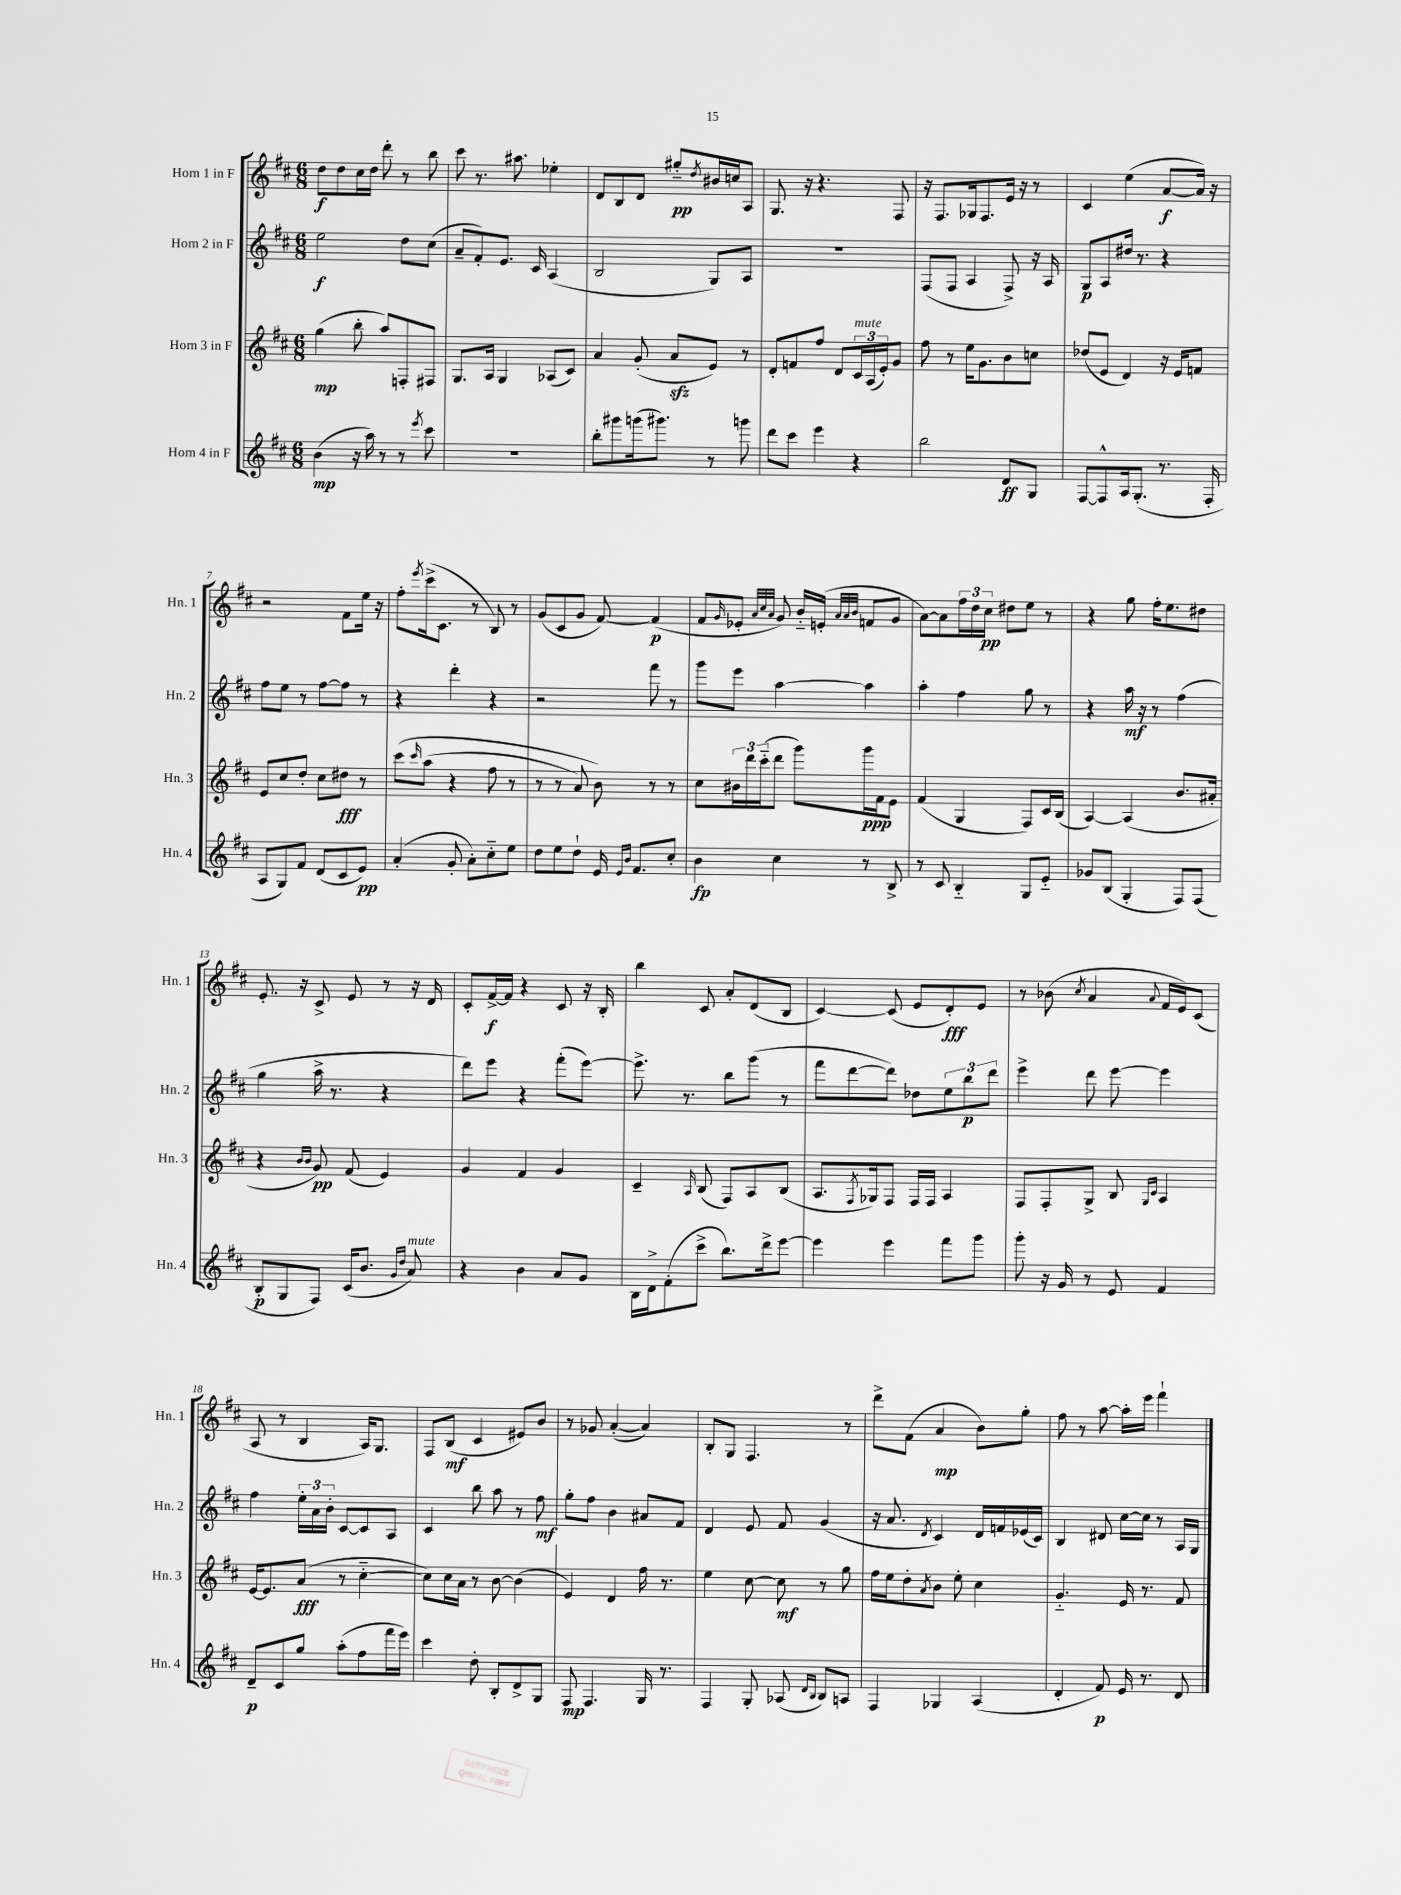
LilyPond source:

<<
\new StaffGroup <<
\new Staff = "s0" \with { instrumentName = "Horn 1 in F" shortInstrumentName = "Hn. 1" } {
    \clef treble \key d \major \numericTimeSignature \time 6/8
    d''8\f d''8 cis''16 d''16 d'''8-. r8 b''8 |
    cis'''8 r8. ais''8. ees''4-. |
    d'8 b8 d'8 gis''8-_\pp \acciaccatura { d''8 } bis'16 c''16 a8 |
    g8. r16 r4. fis8 |
    r16 fis8. ges16 fis8. e'16 r16 r8 |
    cis'4 e''4( a'8~\f a'16) r16 |
    r2 fis'8 e''16 r16 |
    fis''8-. \acciaccatura { e'''8 } cis'''16->( cis'8. r8 b8) r8 |
    g'8( cis'8 g'8 fis'8~) fis'4\p( |
    fis'8 \grace { g'16 } ees'8-. \grace { a'32 cis''32 a'32 } g'8) b'16-_ e'16-.( \grace { a'32 a'32 b'32 } f'8 g'8 |
    a'8~) a'8 \tuplet 3/2 { fis''16 d''16 cis''16\pp } dis''8 e''8 r8 |
    r4 g''8 fis''16-. e''8. dis''8 |
    e'8.-. r16 cis'8-> e'8 r8 r16 d'16 |
    cis'8-. fis'16~->\f fis'16 r4 cis'8 r16 b16-. |
    b''4 cis'8 a'8-. d'8( b8 |
    cis'4~) cis'8( e'8 d'8-.\fff) e'8 |
    r8 bes'8( \acciaccatura { cis''8 } a'4 \appoggiatura { a'8 } fis'16 e'16) cis'8( |
    a8 r8 b4 a16) g8. |
    fis8 b8\mf( cis'4 eis'8) b'8 |
    r8 ges'8 a'4~-.( a'4) |
    b8-. g8 fis4. r8 |
    d'''8-> fis'8( a'4\mp b'8) g''8-. |
    fis''8 r8 a''8~ a''16-. e'''16 fis'''4-! \bar "|." |
}
\new Staff = "s1" \with { instrumentName = "Horn 2 in F" shortInstrumentName = "Hn. 2" } {
    \clef treble \key d \major \numericTimeSignature \time 6/8
    e''2\f d''8 cis''8( |
    a'8-- fis'8-.) e'8. cis'16 a4( |
    b2 g8) a8 |
    R2. |
    fis8( fis8 a4 fis8->) r16 a16 |
    g8\p a8 dis''16 r8. r4 |
    fis''8 e''8 r8 fis''8~ fis''8 r8 |
    r4 d'''4-. r4 |
    r2 fis'''8 r8 |
    g'''8 e'''8 a''4~ a''4 |
    a''4-. fis''4 g''8 r8 |
    r4 a''16\mf r16 r8 fis''4( |
    g''4 a''16-> r8. r4 |
    d'''8) e'''8 r4 fis'''8-.( e'''8~) |
    e'''8.-> r8. b''8 g'''8( r8 |
    fis'''8 d'''8~ d'''8) des''8 \tuplet 3/2 { e''8 b''8\p d'''8 } |
    e'''4-> d'''8 e'''8~ e'''4 |
    fis''4 \tuplet 3/2 { e''16-. a'16 b'16-. } cis'8~ cis'8 a8 |
    cis'4 b''8 a''8 r8 fis''8\mf |
    g''8-. fis''8 b'4 ais'8 fis'8 |
    d'4 e'8 fis'8 g'4( |
    r16 a'8. \acciaccatura { d'8 } cis'4) d'16 f'16 ees'16( cis'16) |
    b4 dis'8 cis''16~ cis''16 r8 a16 g16 \bar "|." |
}
\new Staff = "s2" \with { instrumentName = "Horn 3 in F" shortInstrumentName = "Hn. 3" } {
    \clef treble \key d \major \numericTimeSignature \time 6/8
    g''4\mp( b''8-. a''8) f8-. fis8 |
    g8. a16 g4 aes8( cis'8) |
    a'4 g'8-.( a'8\sfz e'8) r8 |
    d'8-. f'8 fis''8 d'8 \tuplet 3/2 { cis'16^\markup { \italic "mute" } a16( e'16-.) } g'8 |
    fis''8 r8 e''16 g'8. b'8 c''8 |
    des''8( e'8 d'4) r16 e'16 f'8 |
    e'8 cis''8 d''8-. cis''8 dis''8\fff r8 |
    cis'''8\( \grace { cis'''16 } a''8( r4 fis''8 r8 |
    r8 r8 a'8) b'8\) r8 r8 |
    cis''8 \tuplet 3/2 { bis'16 d'''16 cis'''16-_( } d'''8 g'''8) g'''16\ppp fis'16 e'8 |
    fis'4( g4 fis8) cis'16 b16( |
    a4~) a4( b'8. ais'16-. |
    r4 \grace { b'16 b'16 } g'8\pp) fis'8( e'4) |
    g'4 fis'4 g'4 |
    cis'4-- \grace { a16 } b8( fis8) a8 b8( |
    a8. \acciaccatura { fis8 } ges16) fis8 fis16 fis16 a4 |
    fis8 fis8-. g8-> b8 \grace { g16 cis'16 } a4 |
    e'16~ e'8. a'8\fff( r8 cis''4~-_ |
    cis''8) cis''16 a'16 r8 b'8~ b'4( |
    e'4) d'4 fis''16 r8. |
    e''4 cis''8~ cis''8\mf r8 g''8 |
    fis''16 e''16 d''8-. \acciaccatura { a'8 } b'8 e''8-. cis''4 |
    g'4.-_ e'16 r8. fis'8 \bar "|." |
}
\new Staff = "s3" \with { instrumentName = "Horn 4 in F" shortInstrumentName = "Hn. 4" } {
    \clef treble \key d \major \numericTimeSignature \time 6/8
    b'4\mp( r16 a''16) r8 r8 \acciaccatura { e'''8 } cis'''8 |
    R2. |
    b''8-. gis'''8 g'''16( gis'''8.) r8 g'''8 |
    d'''8 cis'''8 e'''4 r4 |
    b''2 d'8\ff g8 |
    fis8~ fis8-^ a16 g8.-.( r8. fis16-. |
    a8 g8) fis'8 d'8( cis'8 e'8\pp) |
    a'4-.( g'8-. a'8-.) cis''8-_ e''8 |
    d''8 e''8 d''8-! e'16 \grace { e'16 b'16 } fis'8. cis''8-. |
    b'4\fp cis''4 r8 b8-> |
    r8 cis'8 b4-_ g8 e'8-_ |
    ges'8 b8( g4-. fis8) fis8( |
    b8-.\p g8 fis8) cis'16( b'8. \grace { g'16 d''16 } a'8^\markup { \italic "mute" }) |
    r4 b'4 a'8 g'8 |
    b16 d'16-> fis'8-.( cis'''8-> b''8.) d'''16-> e'''8~ |
    e'''4 e'''4 fis'''8 g'''8 |
    g'''8-. r16 g'16 r8 e'8 fis'4 |
    d'8--\p cis'8 g''8 a''8-.( fis''8 fis'''16 e'''16) |
    cis'''4 d''8-. b8-. d'8-> g8 |
    fis8\mp fis4. g16 r8. |
    fis4 g8-. aes8( \grace { d'16 b16 } b8) a8 |
    fis4 ges4 a4( |
    d'4-. fis'8\p) e'16 r8. d'8 \bar "|." |
}
>>
>>
